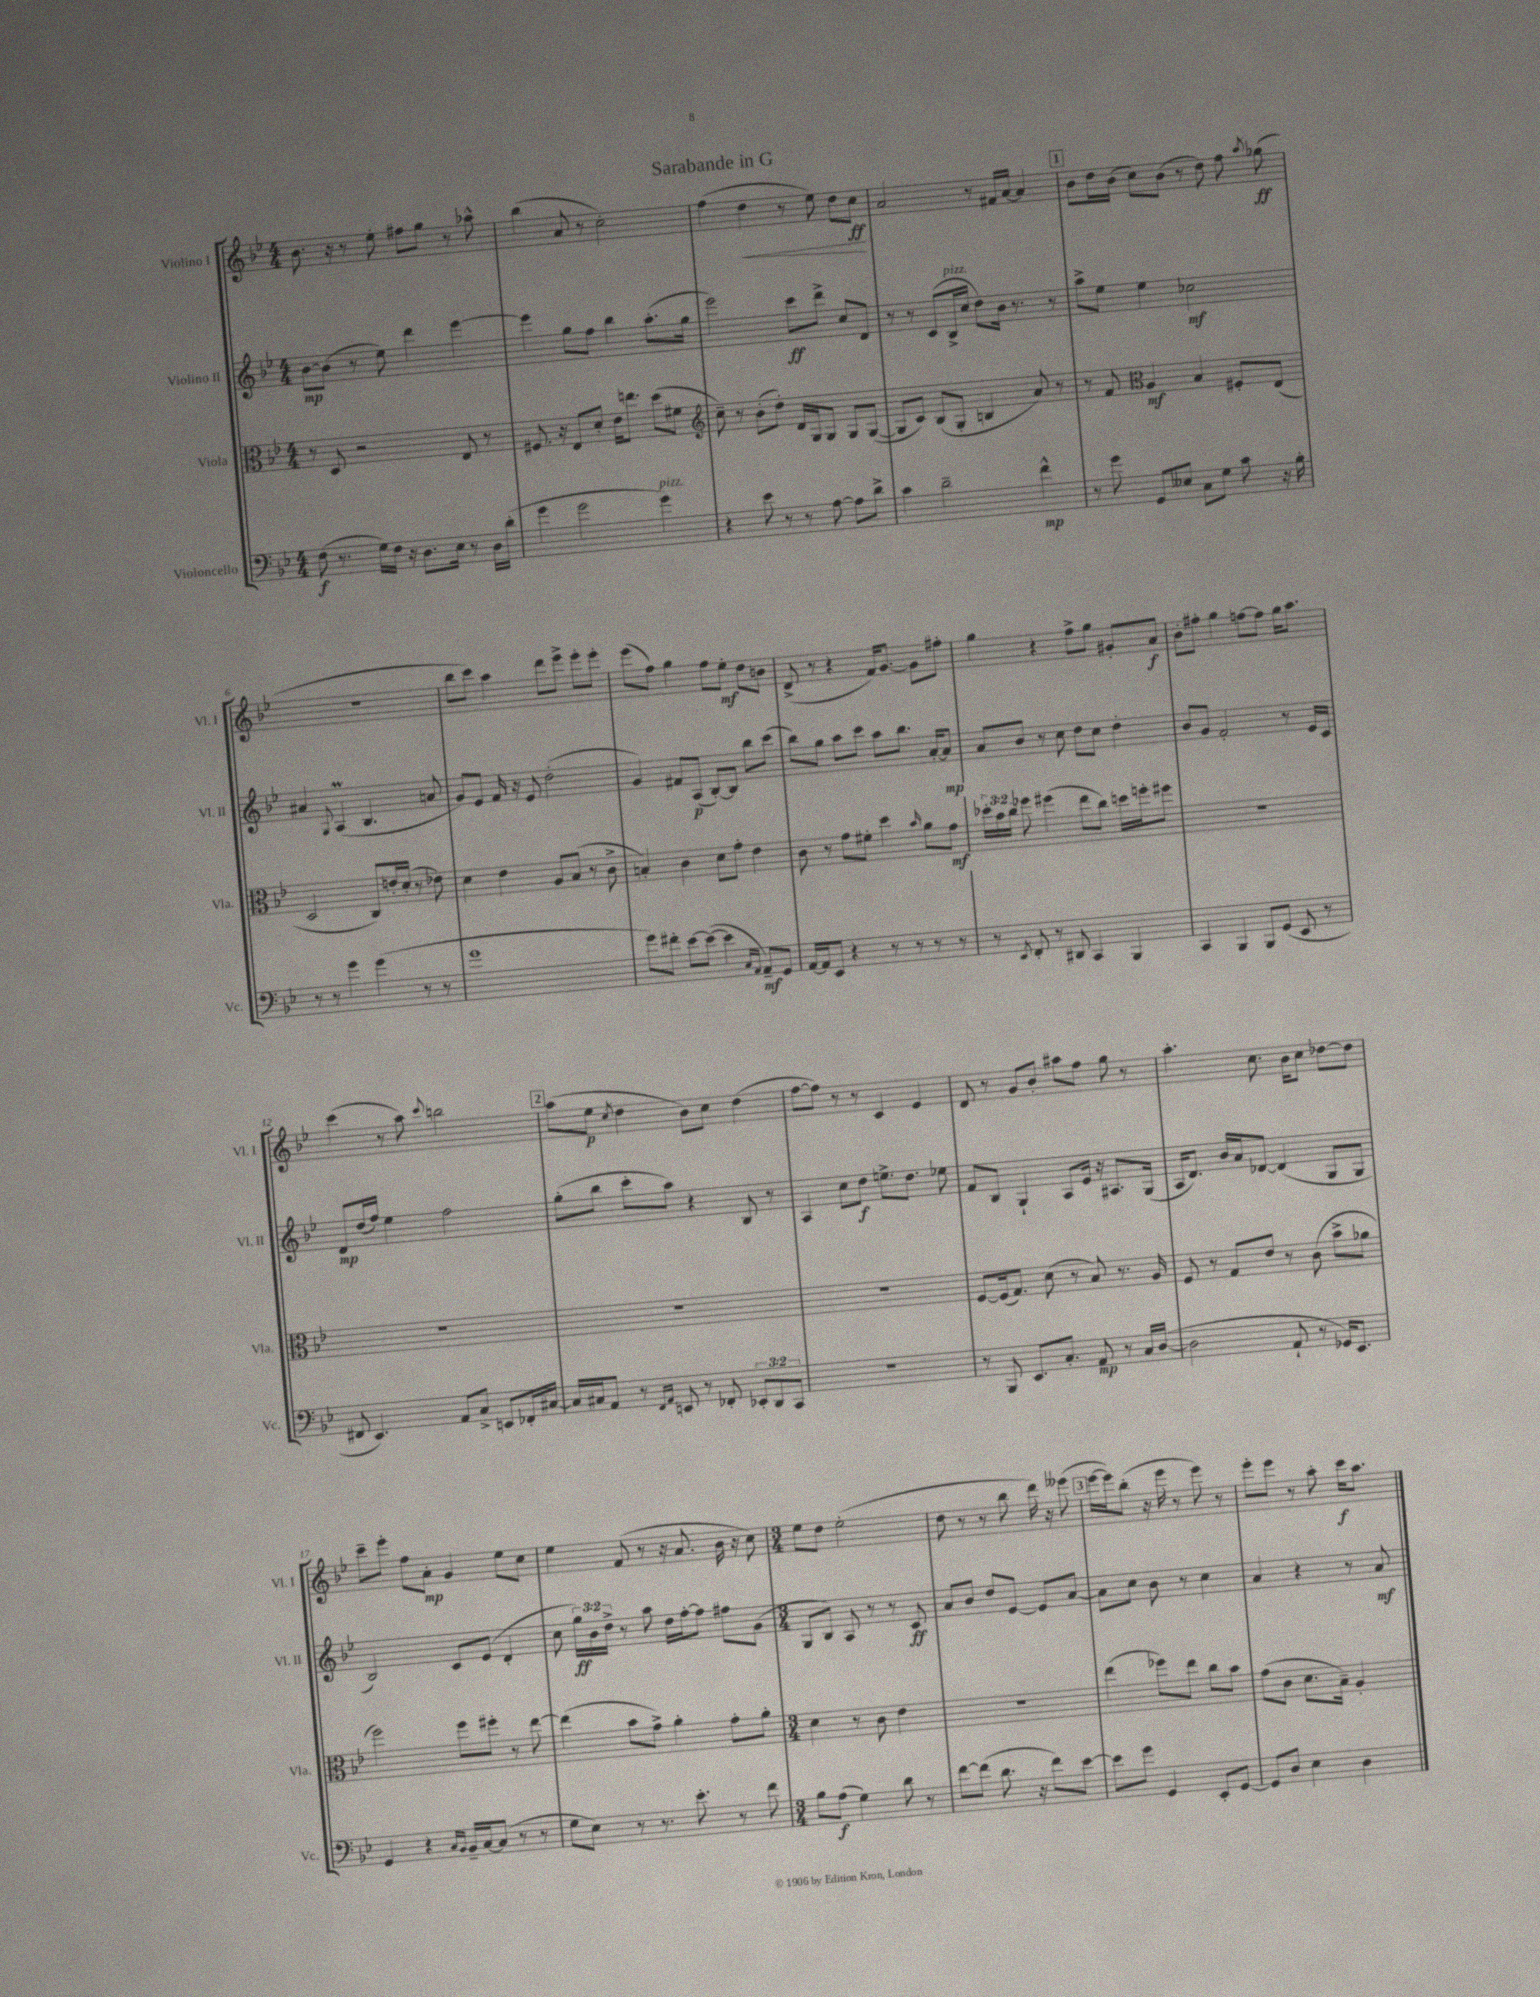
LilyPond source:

\header { title = "Sarabande in G" }
<<
\new StaffGroup <<
\new Staff = "s0" \with { instrumentName = "Violino I" shortInstrumentName = "Vl. I" } {
    \clef treble \key bes \major \numericTimeSignature \time 4/4
    \autoBeamOff bes'8. r16 r8 ees''8-. fis''8[ g''8] r8 aes''8-^ |
    bes''4( a'8 r8 c''2-.) |
    f''4( d''4\< r8 ees''8) d''8[ c''8]\ff\! |
    a'2 r8 fis'16[ a'16]~ a'4 |
    \mark \markup { \box "1" } bes'8[ d''16 bes'16]( c''8[) bes'8]( r8 d''8) f''8 \acciaccatura { a''8 } ges''8\ff( |
    R1 |
    bes''8[ c'''8]) a''4 d'''8[ ees'''8]-> ees'''8[-. ees'''8]-. |
    ees'''8[( f''8]) g''4 f''8[ ees''8]-.\mf d''8[ b'8] |
    d'8->( r8 r4 f'16[) g'8.]~ g'8[ fis''8]-. |
    g''4 r4 f''8[-> g''8] gis'8[-. a'8]\f |
    bes'8[-. fis''8]-. g''4 f''8[~ f''8] g''16[ a''8.] |
    c'''4( r8 a''8) \appoggiatura { c'''8 } b''2 |
    \mark \markup { \box "2" } a''8[( ees''8]\p \acciaccatura { c''8 } d''4 bes'8[) c''8] d''4( |
    f''8[~ f''8]) r8 r8 c'4 ees'4 |
    d'8 r8 g'8[ bes'8]-. ais''8[ f''8] g''8 r8 |
    a''4.-. c''8. bes'16[ c''8] des''8[~ des''8] |
    c'''8[-- ees'''8]-. f''8[ a'8]-.\mp g'4 ees''8[ c''8] |
    ees''4 f'8( r8 r16 a'8. bes'16 r16 c''8) |
    \numericTimeSignature \time 3/4 ees''8[ d''8] ees''2-.( |
    d''8 r8 r8 bes''8 d'''16) r16 eeses'''8( |
    \mark \markup { \box "3" } ees'''16[~ ees'''16) bes''8]-.( r16 ees'''16 r8 ees'''8) r8 |
    ees'''8[-. ees'''8] r8 a''8-. c'''16[\f a''8.] \bar "|." |
}
\new Staff = "s1" \with { instrumentName = "Violino II" shortInstrumentName = "Vl. II" } {
    \clef treble \key bes \major \numericTimeSignature \time 4/4 \override Staff.TupletNumber.text = #tuplet-number::calc-fraction-text
    \autoBeamOff bes'8[~\mp bes'8]( r8 ees''8) d'''4 ees'''4~ |
    ees'''4 g''8[ f''8] bes''4 a''8.[-.( g''16] |
    ees'''2) c'''8[\ff d'''8]-> c''8[ d'8] |
    r8 r8 c'8[( bes16->^\markup { \italic "pizz." } c''16] d''8[) bes'16] r8. r8 |
    \mark \markup { \box "1" } a''8[-> ees''8] ees''4 ces''2\mf |
    ais'4 \appoggiatura { g8 } a4\prall( bes4. a'8 |
    g'8[) ees'8] f'16 r16 ees'8 d''2-.( |
    g'4) fis'8[ a8]\p( bes8[~-.) bes8] bes''8[ c'''8]( |
    bes''8[) g''8] a''8[ c'''8] a''8[ bes''8.] a'16[~-. a'8]\mp |
    a'8[ bes'8] r8 c''8 d''8[ c''8] d''4-. |
    bes'8[ g'8] f'2-. r8 ees'16[ c'16] |
    d'8[\mp d''16( f''16]) ees''4 f''2 |
    \mark \markup { \box "2" } g''8[-.( bes''8] c'''8[-. a''8]) r4 bes8 r8 |
    a4 c''8[ d''8]\f e''8.[-> d''8.] ees''8 |
    f'8[ bes8] g4-! a8[ ees'16] r16 ais8.[ g16]( |
    a16[ d'8.]) bes'16[ a'16 des'8]~ des'4( g8[ g8] |
    bes2) c'8[ ees'8]( d'4-. |
    c''8 \tuplet 3/2 { g''16[\ff) bes'16 d''16]-> } r8 a''8 d''16[ f''16~-. f''8] fis''8[ g'8]( |
    \numericTimeSignature \time 3/4 g8[ bes8]) a8 r8 r8 c'8\ff |
    a'8[ bes'8] d''8[ ees'8]~ ees'8[ a'8]~ |
    \mark \markup { \box "3" } a'8[ c''8] bes'8 r8 c''4 |
    a'4 r4 r8 a'8\mf \bar "|." |
}
\new Staff = "s2" \with { instrumentName = "Viola" shortInstrumentName = "Vla." } {
    \clef alto \key bes \major \numericTimeSignature \time 4/4 \override Staff.TupletNumber.text = #tuplet-number::calc-fraction-text
    \autoBeamOff r8 d8 r2 ees8 r8 |
    fis8. r16 ees8[ d'8]-. ees'16[ e''8.] d''8[( fis'8] |
    \clef treble c''8--) r8 bes'8[-.( d''8]-.) d'16[ g16 g8] g8[ g8]~( |
    g8[ c'8]) bes8[( g8]-. b4 a'8) r8 |
    \mark \markup { \box "1" } r8 f'8 \clef alto a4\mf bes4 fis8[-. ees8]( |
    d2 c8[) e'16-. d'16]-.( r8 ees'8) |
    d'4 ees'4 a8[ bes8]( r8 c'8-> |
    b4-.) c'4 d'8[ g'8]-. ees'4 |
    c'8 r8 g'8[ fis'8]-. d''4 \grace { bes'16 } a'8[ g'8]\mf |
    \tuplet 3/2 { des''16[-. bes'16 c''16] } fes''8 fis''4( ees''8[ c''8]) d''16[ f''16-. fis''8] |
    R1 |
    R1 |
    \mark \markup { \box "2" } R1 |
    R1 |
    f8[~ f16( g8.]) d'8( r8 bes8) r8. a16 |
    f8 r8 g8[ ees'8] r8 c'8( bes'8[-> aes'8] |
    f''2) f''8[ fis''8]-. r8 ees''8~ |
    ees''4( bes'8[ g'8]->) a'4-. g'8[-. a'8]-. |
    \numericTimeSignature \time 3/4 d'4 r8 c'8 ees'4 |
    R2. |
    \mark \markup { \box "3" } ees''4( fes''8[) ees''8] c''8[ bes'8] |
    g'8[( c'8] d'8.[ bes16]--) a4-. \bar "|." |
}
\new Staff = "s3" \with { instrumentName = "Violoncello" shortInstrumentName = "Vc." } {
    \clef bass \key bes \major \numericTimeSignature \time 4/4 \override Staff.TupletNumber.text = #tuplet-number::calc-fraction-text
    \autoBeamOff f8\f( r8. g16[) f16] r16 d8.[ ees16] r8 d16[ d'16]-.( |
    g'4 g'2 g'4^\markup { \italic "pizz." }) |
    r4 ees'8 r8 r8 a8~ a8[ d'8]-> |
    c'4 d'2-- f'4-^\mp |
    \mark \markup { \box "1" } r8 g'8 g,8[ eeses8] c8[ g8] c'8 r16 bes16-. |
    r8 r8 g'4 g'4( r8 r8 |
    g'1 |
    g'8[) fis'8]-. ees'8[~ ees'8]~( ees'4 \grace { c16[ a,16] } a,8[--\mf) g,8] |
    a,16[~ a,16 ees,8] r4 r8 r8 r8 r8 |
    r8 \acciaccatura { ees,8 } f,8-. r8 dis,8 c,4 bes,,4 |
    c,4 bes,,4 bes,,8[ g,8]( ees,8 r8 |
    fis,8 ees,4.) a,8[ c8]-> e,8[ fes,16-. cis16]~ |
    \mark \markup { \box "2" } cis16[ cis16 a,8] r8 \grace { f,16[ a,16] } e,8 r8 fes,8-. \tuplet 3/2 { ees,8[-. d,8 c,8] } |
    r1 |
    r8 bes,,8 ees,8.[ c8.]-. a,8\mp r8 c16[ d16]~( |
    d2 a,8-! r8 ges,16[) ees,8.] |
    g,4 r4 \grace { c16[ bes,16] } bes,16[-- c16~ c8]( r8 r8 |
    g8[ ees8]) r8 r8. ees'8.-. r8 f'8 |
    \numericTimeSignature \time 3/4 bes8[ a8]\f( g4) d'8 r8 |
    f'8[~ f'8]( d'8. r16 f'8[) ees'8]~ |
    \mark \markup { \box "3" } ees'8[ g'8] g,4 ees,8[-. g,8]~ |
    g,8[ d8] ees4 d4 \bar "|." |
}
>>
>>
